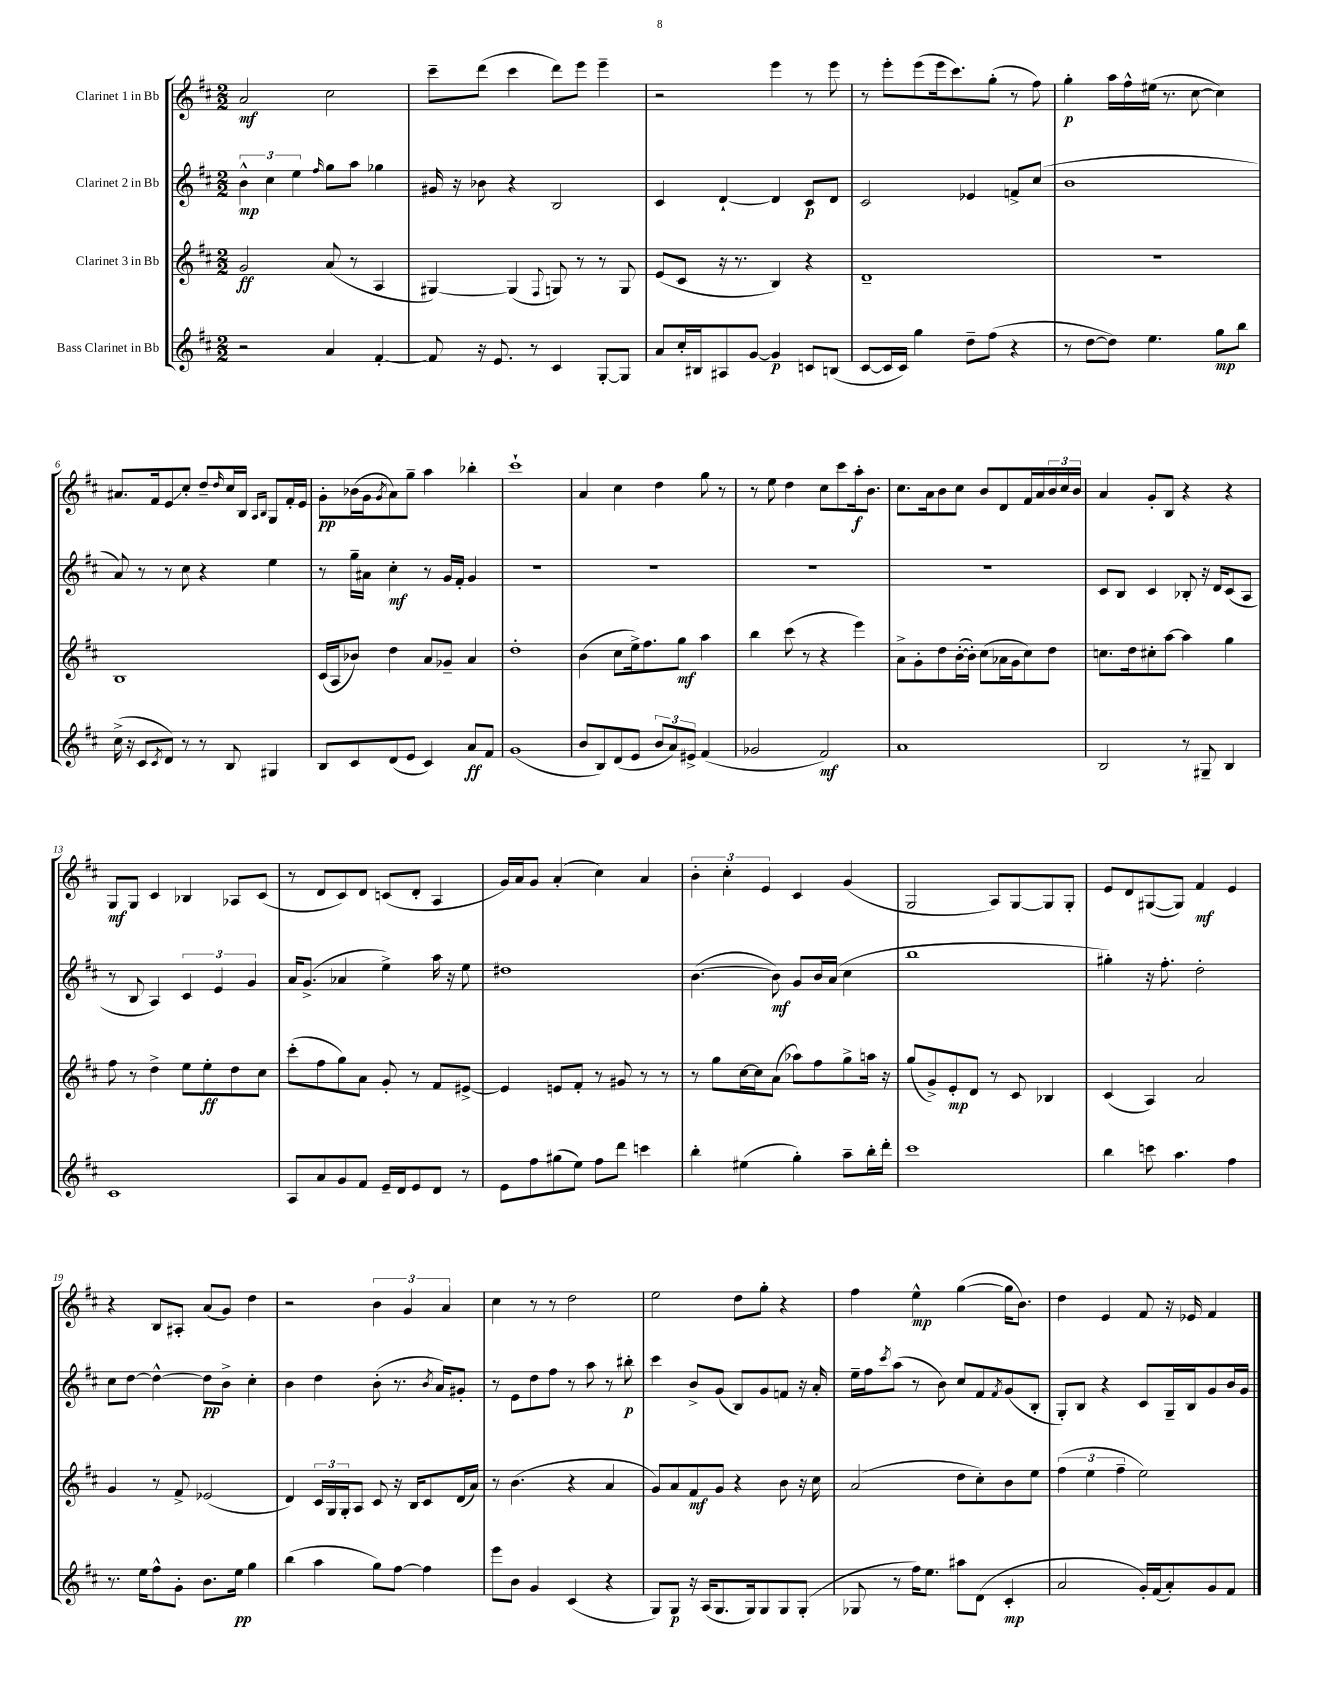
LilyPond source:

<<
\new StaffGroup <<
\new Staff = "s0" \with { instrumentName = "Clarinet 1 in Bb" } {
    \clef treble \key d \major \numericTimeSignature \time 2/2
    a'2\mf cis''2 |
    cis'''8-- d'''8( cis'''4 d'''8) e'''8 e'''4-- |
    r2 e'''4 r8 e'''8 |
    r8 e'''8-. e'''8( e'''16 cis'''8.) g''8-.( r8 fis''8) |
    g''4-.\p a''16 fis''16-^ eis''16( r8. cis''8~ cis''4) |
    ais'8. fis'16 e'8\glissando cis''8-. d''8-- \grace { d''16 } cis''16 b16 \grace { a16 b16 } g8 fis'16-. e'16 |
    g'8-.\pp bes'16( g'16 \acciaccatura { g'8 } a'8) g''8-- a''4 bes''4-. |
    cis'''1-! |
    a'4 cis''4 d''4 g''8 r8 |
    r8 e''8 d''4 cis''8 cis'''8 a''16-.\f b'8. |
    cis''8. a'16 b'8 cis''8 b'8 d'8 fis'16 a'16 \tuplet 3/2 { b'16 cis''16 b'16 } |
    a'4 g'8-. b8 r4 r4 |
    g8\mf g8 cis'4 bes4 aes8 cis'8( |
    r8 d'8 cis'8) d'8 c'8( d'8-. a4 |
    g'16) a'16 g'8 a'4-.( cis''4) a'4 |
    \tuplet 3/2 { b'4-. cis''4-. e'4 } cis'4 g'4( |
    g2 a8) g8~ g8 g8-. |
    e'8 d'8 gis8~( gis8) fis'4\mf e'4 |
    r4 b8 ais8-. a'8( g'8) d''4 |
    r2 \tuplet 3/2 { b'4 g'4 a'4 } |
    cis''4 r8 r8 d''2 |
    e''2 d''8 g''8-. r4 |
    fis''4 e''4-^\mp g''4~( g''16 b'8.) |
    d''4 e'4 fis'8 r16 ees'16 fis'4 \bar "|." |
}
\new Staff = "s1" \with { instrumentName = "Clarinet 2 in Bb" } {
    \clef treble \key d \major \numericTimeSignature \time 2/2
    \tuplet 3/2 { b'4-^\mp cis''4 e''4 } \grace { fis''16 } g''8 a''8 ges''4 |
    gis'16 r16 bes'8 r4 b2 |
    cis'4 d'4~-! d'4 cis'8\p d'8 |
    cis'2 ees'4 f'8-> cis''8( |
    b'1 |
    a'8) r8 r8 cis''8 r4 e''4 |
    r8 g''16-- ais'16 cis''4-.\mf r8 g'16 fis'16-. g'4 |
    R1 |
    R1 |
    R1 |
    R1 |
    cis'8 b8 cis'4 bes8-. r16 d'16 cis'8( a8 |
    r8 b8 a4) \tuplet 3/2 { cis'4 e'4 g'4 } |
    a'16 g'8.->( aes'4 e''4->) a''16 r16 e''8 |
    dis''1 |
    b'4.~( b'8\mf) g'8 b'16 a'16( cis''4 |
    b''1 |
    gis''4-.) r16 fis''8.-. d''2-. |
    cis''8 d''8~ d''4~-^ d''8\pp b'8-> cis''4-. |
    b'4 d''4 b'8-.( r8. \acciaccatura { b'8 } a'16) gis'8-. |
    r8 e'8 d''8 fis''8 r8 a''8 r8 bis''8-.\p |
    cis'''4 b'8-> g'8( b8) g'8 f'8 r16 a'16-. |
    e''16-- fis''16 \acciaccatura { cis'''8 } a''8( r8 b'8) cis''8 fis'8 \acciaccatura { fis'8 } g'8( b8-. |
    g8-.) b8 r4 cis'8 g16-- b16 g'8 b'16 g'16 \bar "|." |
}
\new Staff = "s2" \with { instrumentName = "Clarinet 3 in Bb" } {
    \clef treble \key d \major \numericTimeSignature \time 2/2
    g'2\ff a'8( r8 a4 |
    gis4~) gis4( \appoggiatura { fis8 } g8) r8 r8 g8 |
    e'8( cis'8 r16 r8. b4) r4 |
    d'1-- |
    r1 |
    b1 |
    cis'16( a16 bes'8) d''4 a'8 ges'8-- a'4 |
    d''1-. |
    b'4( cis''8 e''16->) fis''8. g''8\mf a''4 |
    b''4 cis'''8( r8 r4 e'''4) |
    a'8-> g'8-. d''8 b'16~-.( b'16-.) cis''8( aes'16 g'16 cis''8) d''8 |
    c''8. d''16 cis''8-. a''8~ a''4 g''4 |
    fis''8 r8 d''4-> e''8 e''8-.\ff d''8 cis''8 |
    cis'''8-.( fis''8 g''8) a'8 g'8-. r8 fis'8 eis'8~-> |
    eis'4 e'8 fis'8-. r8 gis'8 r8 r8 |
    r8 g''8 cis''16~ cis''16 a'8( aes''8) fis''8 g''8-> a''16 r16 |
    g''8( g'8->) e'8-.\mp d'8 r8 cis'8 bes4 |
    cis'4( a4) a'2 |
    g'4 r8 fis'8-> ees'2( |
    d'4) \tuplet 3/2 { cis'16 g16 g16-. } a8 cis'8 r16 b16 cis'8 d'16( a'16) |
    r8 b'4.( r4 a'4 |
    g'8) a'8 fis'8\mf g'8 r4 b'8 r16 cis''16 |
    a'2( d''8 cis''8-.) b'8 e''8 |
    \tuplet 3/2 { fis''4( e''4 fis''4-- } e''2) \bar "|." |
}
\new Staff = "s3" \with { instrumentName = "Bass Clarinet in Bb" } {
    \clef treble \key d \major \numericTimeSignature \time 2/2
    r2 a'4 fis'4~-. |
    fis'8 r16 e'8. r8 cis'4 g8~-. g8 |
    a'8 cis''16-. bis16 ais8 g'8~ g'4\p c'8 b8( |
    cis'8~ cis'16 cis'16) g''4 d''8-- fis''8( r4 |
    r8 d''8~ d''8) e''4. g''8\mp b''8 |
    cis''16->( r16 cis'8 \acciaccatura { cis'8 } d'8) r8 r8 b8 gis4 |
    b8 cis'8 d'8( e'8 cis'4) a'8\ff fis'8 |
    g'1( |
    b'8 b8) d'8( e'8 \tuplet 3/2 { b'8 a'8) eis'8-> } fis'4( |
    ges'2 fis'2\mf) |
    a'1 |
    b2 r8 gis8-- b4 |
    cis'1 |
    a8 a'8 g'8 fis'8 e'16-- d'16 e'8 d'8 r8 |
    e'8 fis''8 gis''8( e''8) fis''8 d'''8 c'''4 |
    b''4-. eis''4( g''4-.) a''8-- b''16-. d'''16-. |
    cis'''1 |
    b''4 c'''8 a''4. fis''4 |
    r8. e''16 fis''8-^ g'8-. b'8. e''16\pp g''4 |
    b''4( a''4 g''8) fis''8~ fis''4 |
    e'''8 b'8 g'4 cis'4( r4 |
    g8) g8\p r16 a16( g8. g16) g8 g8 g8-.( |
    ges8 r8 fis''16) e''8. ais''8 d'8( cis'4-.\mp |
    a'2 g'16-.) fis'16( a'8-.) g'8 fis'8 \bar "|." |
}
>>
>>
